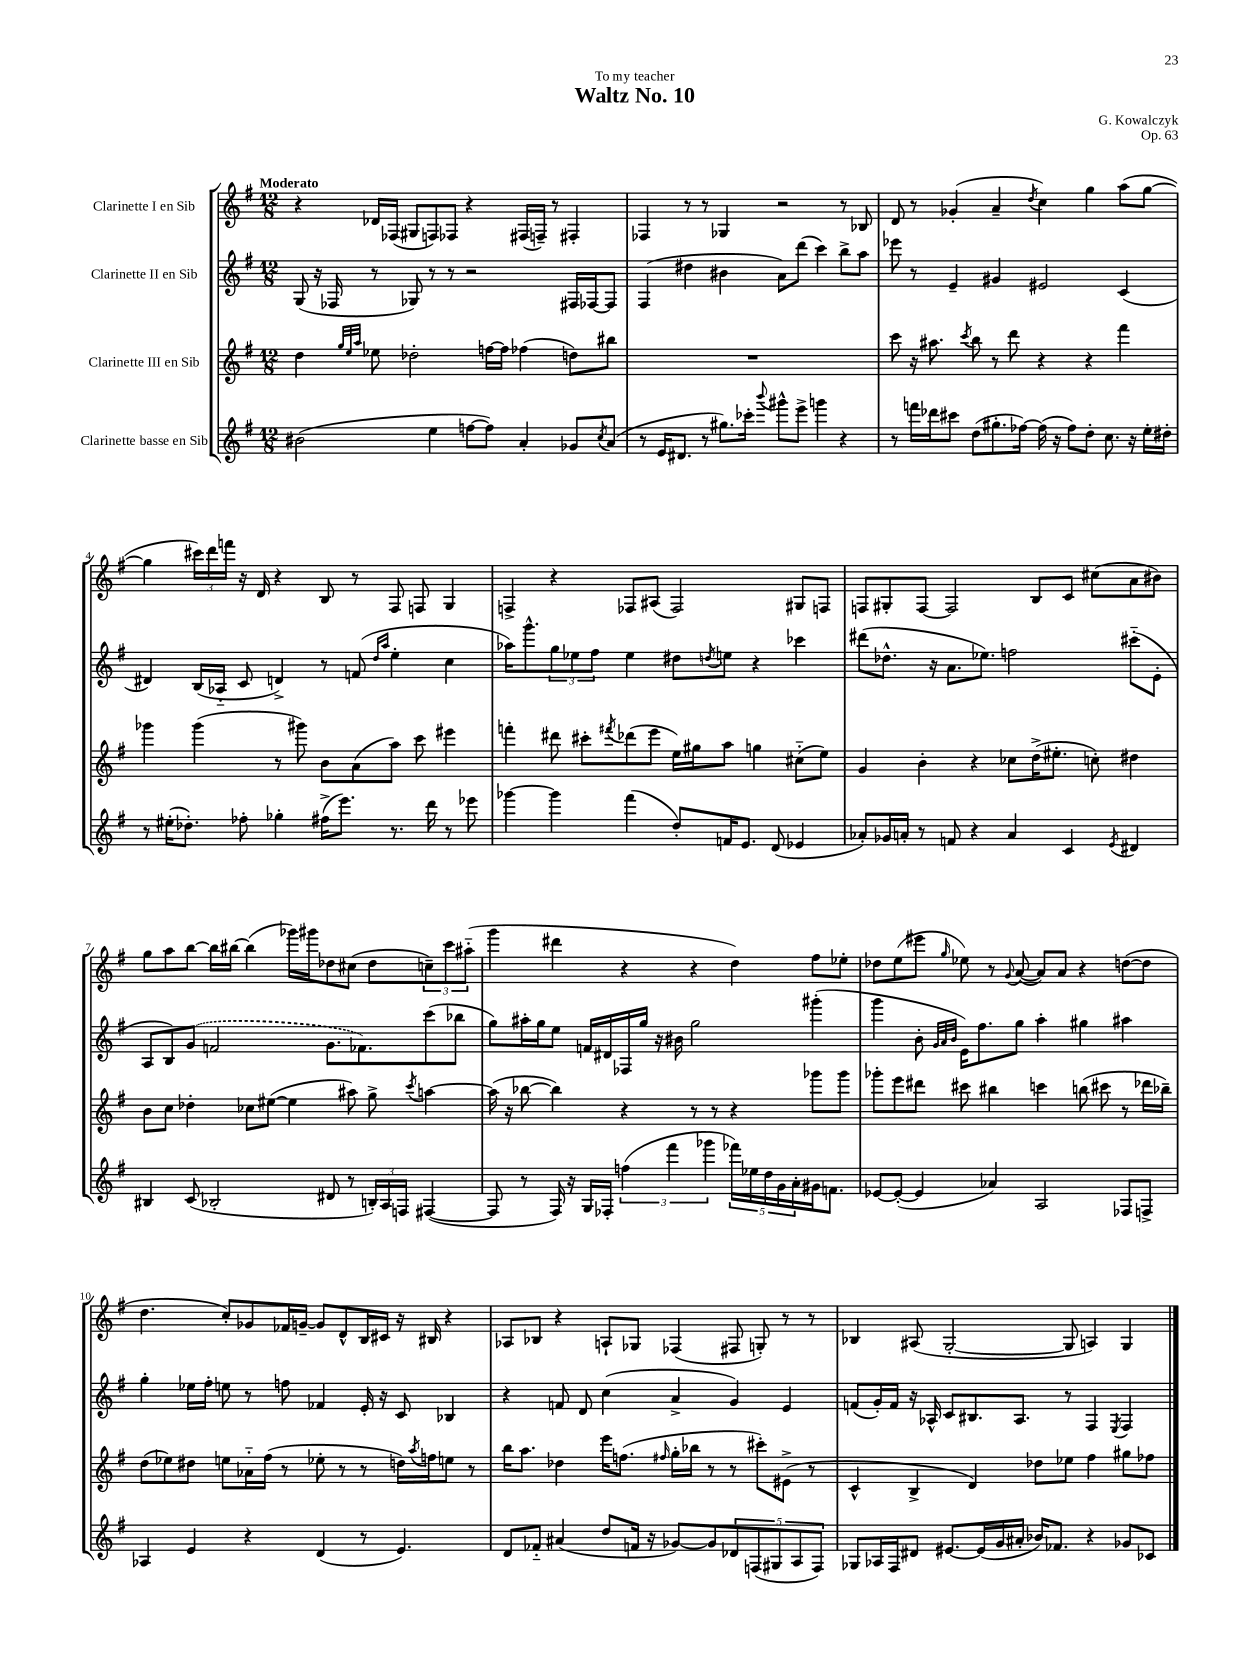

**kern	**kern	**kern	**kern
*part4	*part3	*part2	*part1
*staff4	*staff3	*staff2	*staff1
*I"Clarinette basse en Sib	*I"Clarinette III en Sib	*I"Clarinette II en Sib	*I"Clarinette I en Sib
*clefG2	*clefG2	*clefG2	*clefG2
*k[f#]	*k[f#]	*k[f#]	*k[f#]
*M12/8	*M12/8	*M12/8	*M12/8
=1	=1	=1	=1
!	!	!	!LO:TX:a:B:t=Moderato
(2b#X\	4dd\	(8G/	4r
.	.	16r	.
.	.	16F-X/	.
.	32qqgg/LLL	.	.
.	32qqee/	.	.
.	32qqaa/JJJ	.	.
.	8ee-X\	8r	16d-X/LL
.	.	.	(16F-X/JJ
.	2dd-X'\	8G-X/)	8G#X/L
4ee\	.	8r	8Fn/)
.	.	8r	8F-X/J
[8ffn\L	.	2r	4r
8ff\J])	[16ffn\LL	.	.
.	16ff\JJ]	.	.
4a'/	(4ff-X\	.	(16F#X/LL
.	.	.	16Fn~/JJ)
.	.	.	8r
8g-X/L	8ddn\L)	16F#X/LL	4F#X'/
.	.	[16F-X/J	.
8qcc/	.	.	.
(8a/J	8bb#X\J	8F-/J]	.
=2	=2	=2	=2
8r	1.r	(4F#/	4F-X/
16e/KL	.	.	.
8.d#X/J	.	.	.
.	.	4dd#X\	8r
8r	.	.	8r
8.gg#X\L)	.	4b#X\	4G-X/
16ccc-X'\Jk	.	.	.
8qqbbb/	.	.	.
8ggg#X^^\L	.	8a\L)	2r
8eee^\J	.	(8ddd\J	.
4gggn\	.	4ccc\)	.
4r	.	8bb^\L	8r
.	.	8aa\J	8B-X/
=3	=3	=3	=3
8r	8ccc\	8eee-X\	8d/
16fffn\LL	16r	8r	8r
16ddd-X\J	8.aa#X\	.	.
8ccc#X\J	.	4e~/	(4g-X'/
.	8qccc/	.	.
(8dd\L	8bb\	.	.
8.gg#X'\	8r	4g#X/	4a~/
.	8ddd\	.	.
[16ff-X\Jk)	.	.	.
.	.	.	8qdd/
(16ff-\]	4r	2e#X/	4cc\)
16r	.	.	.
8ff-\L)	.	.	.
8dd'\J	4r	.	4gg\
8.cc\	.	.	.
.	4fff#\	(4c/	(8aa\L
16r	.	.	.
16ee'\LL	.	.	[8gg\J
16dd#X'\JJ	.	.	.
!!LO:LB:g=z
=4	=4	=4	=4
8r	4ggg-X\	4d#X/)	4gg\]
(16ee#X'\KL	.	.	.
8.dd-X'\J)	.	.	.
.	(4ggg-\	(16B/LL	24ccc#X\LL)
.	.	.	24ddd\
.	.	16A-X/JJ	.
.	.	.	24fffn\JJ
8ff-X'\	.	8c/	16r
.	.	.	16d/
4gg-X'\	8r	4dn^/)	4r
.	8ggg#X\)	.	.
(16ff#X^\KL	8b\L	8r	8B/
8.eee\J)	.	.	.
.	(8a\	(8fn/	8r
.	.	16qqdd/LL	.
.	.	16qqaa/JJ	.
8.r	8aa\J)	4ee'\	8F#/
.	8ccc\	.	8Fn/
16ddd\	.	.	.
8r	4eee#X\	4cc\	4G/
8eee-X\	.	.	.
=5	=5	=5	=5
[4ggg-X\	4fffn'\	16aa-X\KL)	4Fn^/
.	.	8.ggg^^\	.
4ggg-\]	8ddd#X\	12gg\	4r
.	.	12ee-X\	.
.	8ccc#X'\L	.	.
.	.	12ff#\J	.
.	8qfff#X/	.	.
(4fff#\	(8ddd-X\	4ee-\	8F-X/L
.	8eee\J	.	(8A#X/J
8dd'/L)	16ee\LL)	8dd#X\L	2F-/)
.	16gg#X\J	.	.
.	.	8qddn/	.
16fn/K	8aa\J	8een\J	.
8.e/J	.	.	.
.	4ggn\	4r	.
(8d/	.	.	.
4e-X/	(8cc#X\L	4ccc-X\	8G#X/L
.	8ee\J)	.	8Fn/J
=6	=6	=6	=6
8a-X'/L)	4g/	(8ddd#X\L	8Fn/L
16g-X/L	.	8.dd-X^^\J	8G#X'/
16an'/JJ	.	.	.
8r	4b'\	.	[8F/J
.	.	16r	.
8fn/	.	8.a\L	2F/]
4r	4r	.	.
.	.	8.ee-X\J)	.
4a/	8cc-X\L	2ffn\	.
.	(16dd^\K	.	8B/L
.	8.ee#X'\J	.	.
4c/	.	.	8c/J
.	8ccn'\)	.	(8cc#X\L
8qe/	.	.	.
4d#X/	4dd#X\	(8ccc#X\L	8a\
.	.	8e'\J	8b#X\J)
!!LO:LB:g=z
=7	=7	=7	=7
4B#X/	8b\L	8A/L	8gg\L
.	8cc\J	8B/)	8aa\
(8c/	4dd-X'\	(8g/J	[8bb\J
2B-X'/	.	2fn/	16bb\LL]
.	.	.	[16bb#X\JJ
.	8cc-X\L	.	(4bb#\]
.	([8ee#X\J	.	.
.	4ee#\]	.	16ggg-X\LL)
.	.	.	16ggg#X\J
8d#X/	.	8.g\L	8dd-X\
8r	8aa#X\)	.	(8cc#X\J
.	.	8.f-X\)	.
24Bn'/LL)	8gg^\	.	8dd-\L
24A/	.	.	.
24Fn/JJ	.	.	.
.	8qccc/	.	.
([4F#X/	[4aan\	(8ccc\	12ccn~\)
.	.	.	12ccc\
.	.	8bb-X\J	.
.	.	.	(12aa#X\J
=8	=8	=8	=8
8F#/]	(16aa\]	8gg\L)	4ggg\
.	16r	.	.
8r	[8bb-X\	16aa#X'\L	.
.	.	16gg\J	.
16F#/)	4bb-\])	8ee\J	4ddd#X\
16r	.	.	.
16G/LL	.	16fn/LL	.
16F-X'/JJ	.	16d#X/	.
(6ffn\	4r	16F-X/	4r
.	.	16gg/JJ	.
.	.	16r	.
6fff#\	.	.	.
.	.	16b#X\	.
.	8r	2gg\	4r
6ggg-X\	.	.	.
.	8r	.	.
20fff-X\LL)	4r	.	4dd\)
20ee-X\	.	.	.
20dd\	.	.	.
20g\	.	.	.
20a'\	.	.	.
16g#X\J	8ggg-X\L	(4ggg#X'\	8ff#\L
8.fn\J	.	.	.
.	8ggg-\J	.	8ee-X'\J
=9	=9	=9	=9
[8e-X/L	8ggg-X'\L	4ggg\	8dd-X\L
(8e-'/J_	8eee\	.	(8ee\
4e-/]	8ddd#X\J	8b'\	8eee#X\J
.	.	32qqg/LLL	.
.	.	32qqa/	.
.	.	32qqb/JJJ	16qqgg/
.	8ccc#X\	16e\KL)	8ee-X\)
.	.	8.ff#\	.
4a-X/)	4bb#X\	.	8r
.	.	.	8qqg/
.	.	8gg\J	([8a/
2A/	4cccn\	4aa'\	8a/L])
.	.	.	8a/J
.	(8bbn\	4gg#X\	4r
.	8ccc#X\	.	.
8F-X/L	8r	4aa#X\	([8ddn\L
8Fn^/J	16ddd-X\LL	.	8dd\J]
.	16bb-X~\JJ)	.	.
!!LO:LB:g=z
=10	=10	=10	=10
4A-X/	(8dd\L	4gg'\	4.dd\
.	8ee-X\)	.	.
4e/	8dd#X\J	16ee-X\LL	.
.	.	16ff#'\JJ	.
.	8een\L	8een\	8cc'/L)
4r	16a-X\L	8r	8g-X/
.	(16ff#\JJ	.	.
.	8r	8ffn\	16f-X/L
.	.	.	[16gn~/JJ
(4d/	8ee-X'\	4f-X/	8g/L]
.	8r	.	8d^^/
8r	8r	16e'/	16B/L
.	.	16r	16c#X/JJ
4.e/)	16ddn\LL)	8c/	16r
.	8qaa/	.	.
.	16ffn\J	.	16B#X/
.	8een\J	4B-X/	4r
.	8r	.	.
=11	=11	=11	=11
8d/L	16bb\KL	4r	8A-X/L
.	8.aa\J	.	.
8f-X/J	.	.	8B-X/J
(4a#X/	4dd-X\	8fn/	4r
.	.	8d/	.
8dd/L	16eee\KL	(4cc\	8An`/L
.	(8.ffn\J	.	.
16fn/Jk	.	.	8G-X/J
16r	.	.	.
.	16qqff#X/	.	.
[8g-X/L)	16gg'\LL	4a^/	(4F-X/
.	16bb-X\JJ	.	.
8g-/]	8r	.	.
10d-X/	8r	4g/)	8F#X/
(10Fn/	.	.	.
.	8ccc#X'\L)	.	8Gn'/)
10G#X/	.	.	.
.	(8e#X^\J	4e/	8r
10A/	.	.	.
.	8r	.	8r
10F/J)	.	.	.
=12	=12	=12	=12
8G-X/L	4c^^/	(8fn/L	4B-X/
16A-X/L	.	16g'/L)	.
16F#/J	.	16f/JJ	.
8d#X/J	4B^/	16r	(8A#X/
.	.	16A-X^^/	.
[8.e#X/L	.	8c/L	[2G'/
.	4d/)	8.B#X/	.
(16e#/L]	.	.	.
16g/	.	.	.
16a#X'/JJ	.	8.A-/J	.
16b-X/KL)	8dd-X\L	.	.
8.f-X/J	.	.	.
.	8ee-X\J	8r	8G/]
4r	4ff#\	4F#/	4An/)
.	.	8qE/	.
8g-X/L	8gg#X\L	4F#/	4G/
8c-X/J	8ff-X\J	.	.
==	==	==	==
*-	*-	*-	*-
